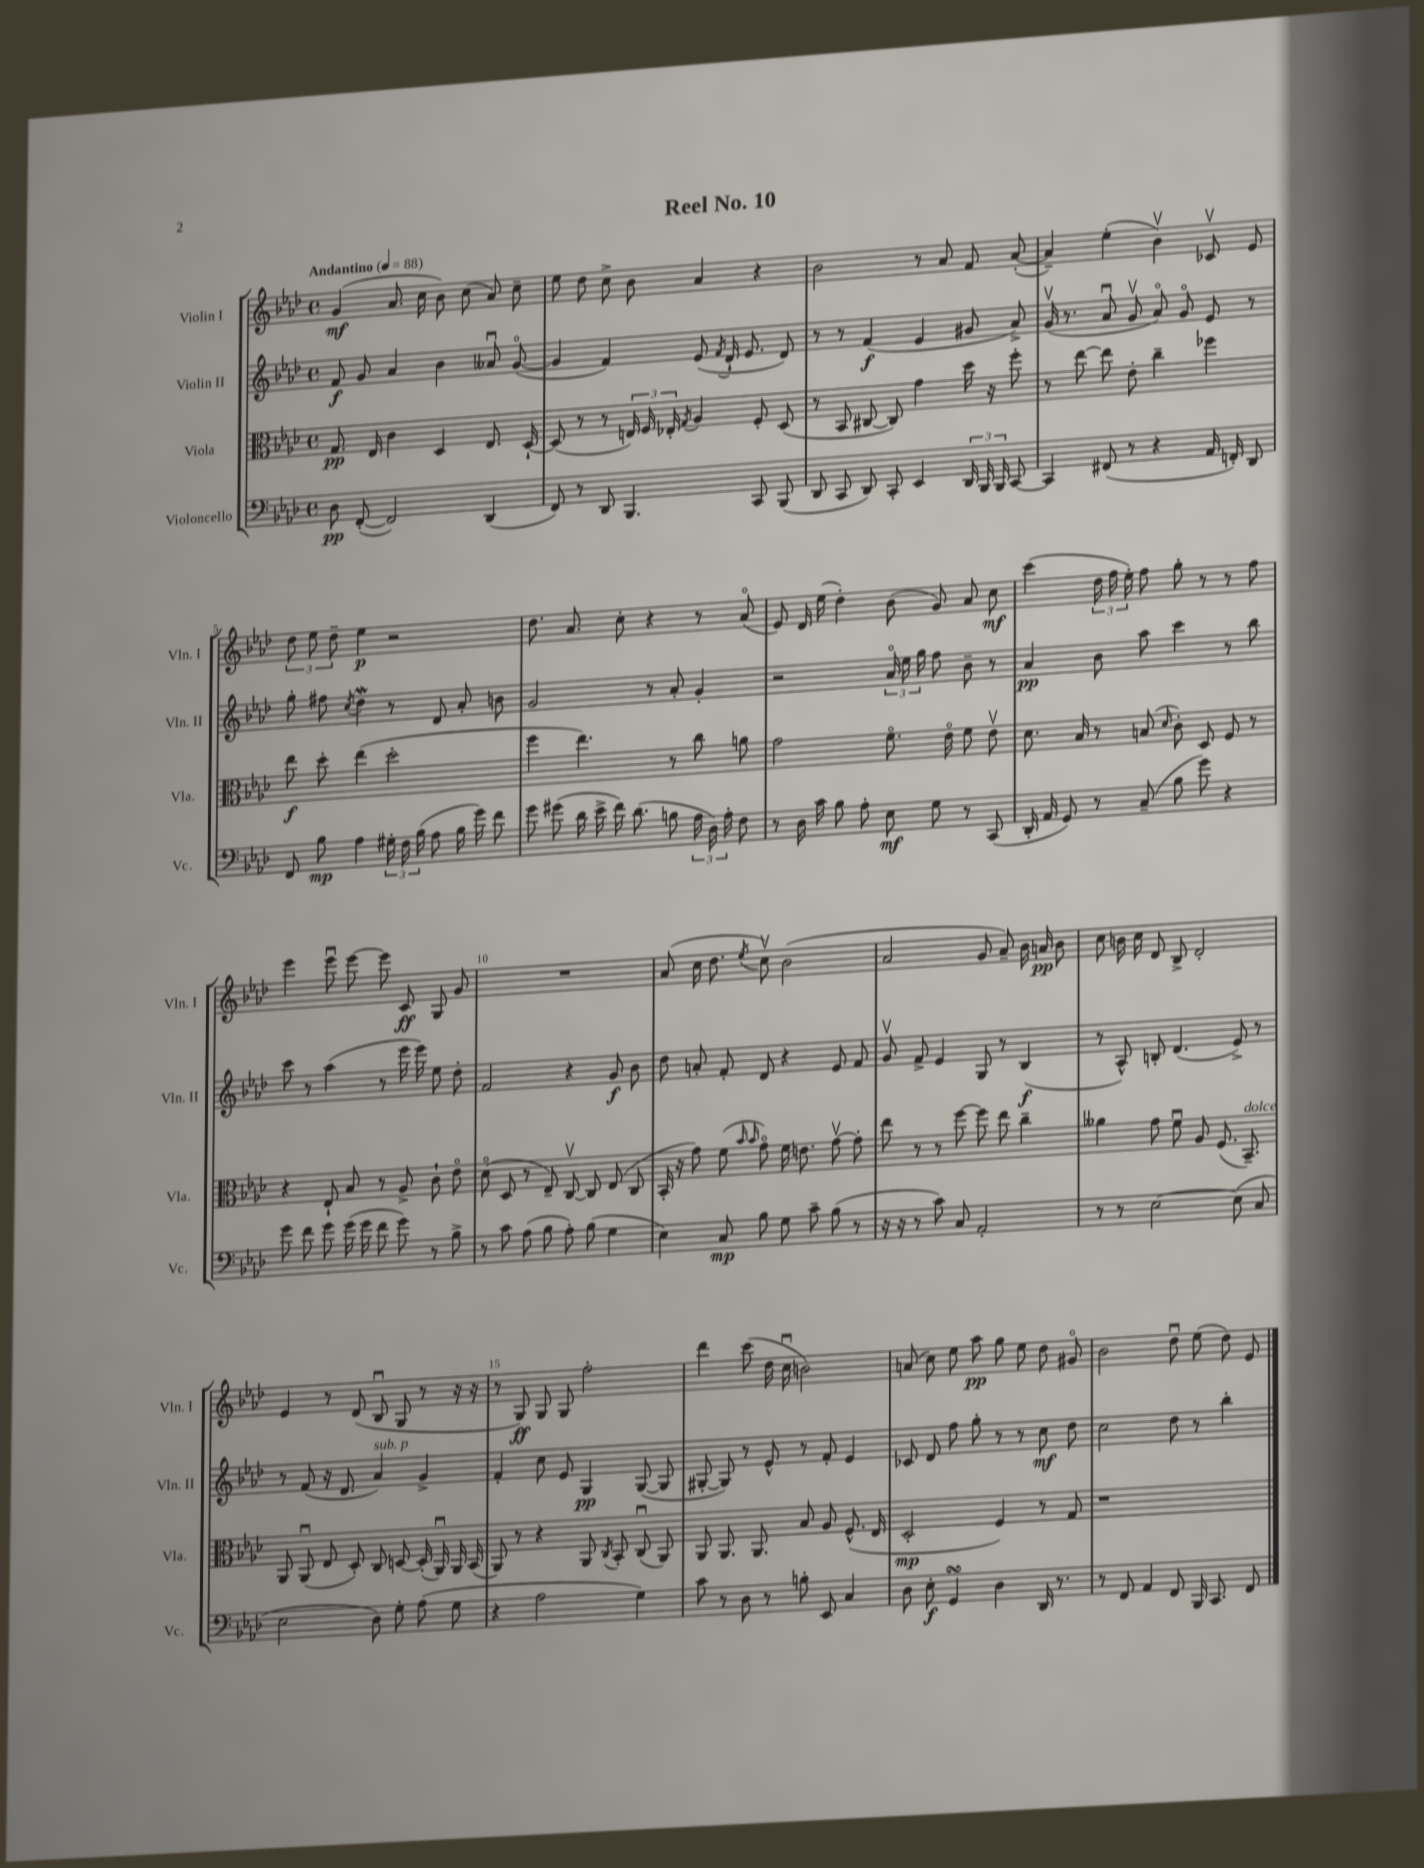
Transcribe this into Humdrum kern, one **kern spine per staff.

**kern	**dynam	**kern	**dynam	**kern	**dynam	**kern	**dynam
*part4	*part4	*part3	*part3	*part2	*part2	*part1	*part1
*staff4	*staff4	*staff3	*staff3	*staff2	*staff2	*staff1	*staff1
*I"Violoncello	*	*I"Viola	*	*I"Violin II	*	*I"Violin I	*
*I'Vc.	*	*I'Vla.	*	*I'Vln. II	*	*I'Vln. I	*
*clefF4	*	*clefC3	*	*clefG2	*	*clefG2	*
*k[b-e-a-d-]	*	*k[b-e-a-d-]	*	*k[b-e-a-d-]	*	*k[b-e-a-d-]	*
*M4/4	*	*M4/4	*	*M4/4	*	*M4/4	*
*met(c)	*	*met(c)	*	*met(c)	*	*met(c)	*
*MM88	*	*MM88	*	*MM88	*	*MM88	*
=1	=1	=1	=1	=1	=1	=1	=1
!	!	!	!	!	!	!LO:TX:a:B:t=Andantino	!
8D-\	pp	8.G/	pp	8f/	f	(4g/	mf
([8FF'/	.	.	.	8g/	.	.	.
.	.	16E-/	.	.	.	.	.
2FF/])	.	4c\	.	4a-/	.	8.a-/	.
.	.	.	.	.	.	16cc\	.
.	.	4D-/	.	4b-\	.	8b-\)	.
.	.	.	.	.	.	(8cc\	.
(4DD-/	.	8.E-/	.	8a--Xu/	.	8a-/)	.
.	.	.	.	([8g/	.	8cc~\	.
.	.	[16D-`/	.	.	.	.	.
=2	=2	=2	=2	=2	=2	=2	=2
8FF/)	.	(8D-/]	.	4g/]	.	8ee-\	.
8r	.	8r	.	.	.	8dd-\	.
8DD-/	.	8r	.	4f/)	.	8cc^\	.
4.BBB-/	.	24En/)	.	.	.	8b-\	.
.	.	24F/	.	.	.	.	.
.	.	24E-X'/	.	.	.	.	.
.	.	8qG/	.	.	.	.	.
.	.	4A-/	.	(8e-/	.	4a-/	.
.	.	.	.	8qf/	.	.	.
.	.	.	.	16d-`/	.	.	.
.	.	.	.	8.e-/	.	.	.
8CC/	.	8F'/	.	.	.	4r	.
(8BBB-/	.	(8D-/	.	8d-/)	.	.	.
=3	=3	=3	=3	=3	=3	=3	=3
8DD-/	.	8r	.	8r	.	2b-\	.
8CC/	.	8BB-/	.	8r	.	.	.
8DD-/)	.	[8C#X/	.	(4f/	f	.	.
8CC'/	.	8C#/])	.	.	.	.	.
4EE-/	.	4g\	.	4e-/	.	8r	.
.	.	.	.	.	.	8a-/	.
24DD-/	.	16dd-\	.	8g#X/	.	8f/	.
24BBB-/	.	.	.	.	.	.	.
.	.	16r	.	.	.	.	.
24BBB-/	.	.	.	.	.	.	.
[8CC/	.	8ff'\	.	8a-^/)	.	([8a-'/	.
=4	=4	=4	=4	=4	=4	=4	=4
4CC/]	.	8r	.	(16gv/	.	4a-~/])	.
.	.	.	.	8.r	.	.	.
.	.	[8ee-\	.	.	.	.	.
(8FF#X/	.	8ee-\]	.	8a-u/	.	(4ee-'\	.
8r	.	8e-'\	.	8gv/	.	.	.
4r	.	4cc~\	.	8a-/)	.	4b-v\)	.
.	.	.	.	8g/	.	.	.
16AA-/	.	4ff-X\	.	8e-/	.	8c-Xv/	.
16FFn'/)	.	.	.	.	.	.	.
8DD-/	.	.	.	8r	.	8e-/	.
!!LO:LB:g=z
=5	=5	=5	=5	=5	=5	=5	=5
8FF/	.	8ee-\	f	8gg'\	.	12dd-\	.
.	.	.	.	.	.	12ee-\	.
8B-\	mp	8dd-'\	.	8ff#X\	.	.	.
.	.	.	.	.	.	12dd-~\	.
.	.	.	.	8qcc/	.	.	.
4A-\	.	(4ee-\	.	4dd-w\	.	4ee-\	p
24G#X'\	.	2dd-'\	.	8r	.	2r	.
24F\	.	.	.	.	.	.	.
(24B-\	.	.	.	.	.	.	.
8A-\	.	.	.	8d-/	.	.	.
16B-\	.	.	.	8a-'/	.	.	.
16g\)	.	.	.	.	.	.	.
8f\	.	.	.	8bn\	.	.	.
=6	=6	=6	=6	=6	=6	=6	=6
8g\	.	4ff\	.	2g/	.	8.dd-\	.
(8g#X\	.	.	.	.	.	.	.
.	.	.	.	.	.	8.a-/	.
16d-\	.	4.ee-\)	.	.	.	.	.
16e-^\	.	.	.	.	.	.	.
16f\)	.	.	.	.	.	8cc'\	.
(8.d-\	.	.	.	.	.	.	.
.	.	.	.	8r	.	4r	.
8Bn\	.	8r	.	8a-'/	.	.	.
24A-\	.	8cc\	.	4g'/	.	8r	.
24D-\)	.	.	.	.	.	.	.
24A-'\	.	.	.	.	.	.	.
8F\	.	8an\	.	.	.	(8a-/	.
=7	=7	=7	=7	=7	=7	=7	=7
8r	.	2g\	.	2r	.	8e-/)	.
16D-\	.	.	.	.	.	16d-/	.
16c\	.	.	.	.	.	(16ee-\	.
8B-\	.	.	.	.	.	4dd-'\)	.
8A-'\	.	.	.	.	.	.	.
8E-\	mf	8.f\	.	24a-/	.	(8b-\	.
.	.	.	.	24ee-\	.	.	.
.	.	.	.	24gg\	.	.	.
8G\	.	.	.	8ff\	.	8g/)	.
.	.	16e-\	.	.	.	.	.
8r	.	8f\	.	8b-~\	.	8a-/	.
(8CC/	.	8e-v\	.	8r	.	8cc\	mf
=8	=8	=8	=8	=8	=8	=8	=8
16DD-'/	.	8.d-\	.	4a-/	pp	(4ccc\	.
16AA-/	.	.	.	.	.	.	.
8GG/)	.	.	.	.	.	.	.
.	.	16B-/	.	.	.	.	.
8r	.	8r	.	8b-\	.	24dd-\	.
.	.	.	.	.	.	24ff\	.
.	.	.	.	.	.	24ee-'\)	.
(8C~/	.	(8Bn/	.	8aa-\	.	8ff\	.
.	.	16qqd-/	.	.	.	.	.
8B-\	.	8c'\)	.	4ccc\	.	8gg'\	.
8g\)	.	8D-/	.	.	.	8r	.
4r	.	8F/	.	8r	.	8r	.
.	.	8r	.	8bb-\	.	8ff\	.
!!LO:LB:g=z
=9	=9	=9	=9	=9	=9	=9	=9
8g\	.	4r	.	8ccc\	.	4eee-\	.
8f\	.	.	.	8r	.	.	.
8g\	.	8E-`/	.	(4aa-\	.	8eee-u\	.
(16g\	.	8B-/	.	.	.	[8eee-\	.
16g\	.	.	.	.	.	.	.
8f\	.	8r	.	8r	.	8eee-\]	.
8g\)	.	8A-^/	.	16eee-\	.	8c/	ff
.	.	.	.	16eee-\)	.	.	.
8r	.	8c`\	.	8ee-\	.	8G/	.
8B-^\	.	8e-\	.	8dd-'\	.	8g/	.
=10	=10	=10	=10	=10	=10	=10	=10
8r	.	(8d-\	.	2f/	.	1r	.
8c\	.	8D-/	.	.	.	.	.
(8A-\	.	8r	.	.	.	.	.
8B-\	.	8E-~/)	.	.	.	.	.
8A-'\)	.	[8Cv/	.	4r	.	.	.
(8B-\	.	8C/]	.	.	.	.	.
4G\	.	(8E-/	.	8g/	f	.	.
.	.	8C/	.	8b-\	.	.	.
=11	=11	=11	=11	=11	=11	=11	=11
4E-\)	.	16BB-'/	.	8dd-\	.	(8a-/	.
.	.	16r	.	.	.	.	.
.	.	8g\)	.	8an'/	.	16cc\	.
.	.	.	.	.	.	8.dd-\	.
8C/	mp	(8f\	.	8f'/	.	.	.
.	.	16qqb-/	.	.	.	.	.
.	.	16qqb-/	.	.	.	8qee-/	.
8B-\	.	8g\)	.	8d-/	.	8ccv\)	.
8G\	.	16f\	.	4r	.	(2b-\	.
.	.	8.en\	.	.	.	.	.
8c~\	.	.	.	.	.	.	.
(8B-\	.	[8gv\	.	8e-/	.	.	.
8r	.	8g'\]	.	8f/	.	.	.
=12	=12	=12	=12	=12	=12	=12	=12
16r	.	8ee-\	.	8gv/	.	2a-/	.
16r	.	.	.	.	.	.	.
8r	.	8r	.	8f^/	.	.	.
8c\)	.	8r	.	4e-/	.	.	.
8C/	.	[8ff\	.	.	.	.	.
2AA-'/	.	8ff\]	.	8G/	.	8g/	.
.	.	8ee-\	.	8r	.	8a-~/)	.
.	.	4cc~\	.	(4B-/	f	16b-\	.
.	.	.	.	.	.	16an/	pp
.	.	.	.	.	.	8b-\	.
=13	=13	=13	=13	=13	=13	=13	=13
8r	.	4a--X\	.	8r	.	8cc\	.
8r	.	.	.	8A-^^/)	.	16bn\	.
.	.	.	.	.	.	16cc\	.
[2E-\	.	8g\	.	8Bn'/	.	8d-/	.
.	.	8fu\	.	(4.d-/	.	8B-^/	.
.	.	8A-/	.	.	.	2d-'/	.
.	.	(8.F/	.	.	.	.	.
(8E-\]	.	.	.	8e-^/)	.	.	.
!	!	!LO:TX:a:i:t=dolce	!	!	!	!	!
.	.	8.BB-~/)	.	.	.	.	.
8C/	.	.	.	8r	.	.	.
!!LO:LB:g=z
=14	=14	=14	=14	=14	=14	=14	=14
2E-\	.	8AA-/	.	8r	.	4e-/	.
.	.	(8AA-u/	.	(8f/	.	.	.
.	.	8E-/	.	16r	.	8r	.
.	.	.	.	8.d-/	.	.	.
.	.	8D-'/)	.	.	.	(8d-/	.
!	!	!	!	!LO:TX:a:i:t=sub. p	!	!	!
8D-\)	.	8C/	.	4a-/)	.	8B-u/	.
8G'\	.	[8Dn/	.	.	.	8G/	.
(8A-\	.	(16D'/]	.	4g^/	.	8r	.
.	.	16AA-u/)	.	.	.	.	.
8G\	.	16AA-/	.	.	.	16r	.
.	.	(16BB-/	.	.	.	16r	.
=15	=15	=15	=15	=15	=15	=15	=15
4r	.	8AA-/)	.	4f'/	.	8r	.
.	.	8r	.	.	.	8G/)	ff
2A-\	.	4r	.	8cc\	.	8G/	.
.	.	.	.	8e-/	.	8G/	.
.	.	8AA-/	.	4G/	pp	2ff'\	.
.	.	8qC/	.	.	.	.	.
.	.	8BB-'/	.	.	.	.	.
4G\)	.	(8Cu/	.	([8G/	.	.	.
.	.	8AA-/)	.	8G/]	.	.	.
=16	=16	=16	=16	=16	=16	=16	=16
8c\	.	8AA-/	.	[8G#X'/	.	4ddd-\	.
8r	.	8.AA-/	.	8G#/])	.	.	.
8D-\	.	.	.	8r	.	(8ccc\	.
.	.	8.AA-/	.	.	.	.	.
8r	.	.	.	8e-^^/	.	16dd-\	.
.	.	.	.	.	.	16ccu\	.
8Bn'\	.	8B-/	.	8r	.	2bn\)	.
8EE-/	.	8A-/	.	8f'/	.	.	.
4C/	.	(8.F^^/	.	4e-/	.	.	.
.	.	16E-/	.	.	.	.	.
=17	=17	=17	=17	=17	=17	=17	=17
8D-\	.	2D-'/	mp	8c-X/	.	(8an/	.
8E-'\	f	.	.	8d-/	.	8cc\)	.
4GGsSsS/	.	.	.	8ff\	.	8ee-\	.
.	.	.	.	8gg'\	.	8aa-\	pp
4D-\	.	4F/)	.	8r	.	8gg\	.
.	.	.	.	8r	.	8ee-\	.
16DD-/	.	8r	.	8cc\	mf	8dd-\	.
8.r	.	.	.	.	.	.	.
.	.	8G/	.	8dd-\	.	8g#X/	.
=18	=18	=18	=18	=18	=18	=18	=18
8r	.	1r	.	2cc\	.	2b-\	.
8FF/	.	.	.	.	.	.	.
4AA-/	.	.	.	.	.	.	.
8FF/	.	.	.	8dd-\	.	8dd-u\	.
16BBB-/	.	.	.	8r	.	(8ee-\	.
8.CC/	.	.	.	.	.	.	.
.	.	.	.	4bb-'\	.	8dd-\)	.
8FF/	.	.	.	.	.	8e-/	.
==	==	==	==	==	==	==	==
*-	*-	*-	*-	*-	*-	*-	*-
